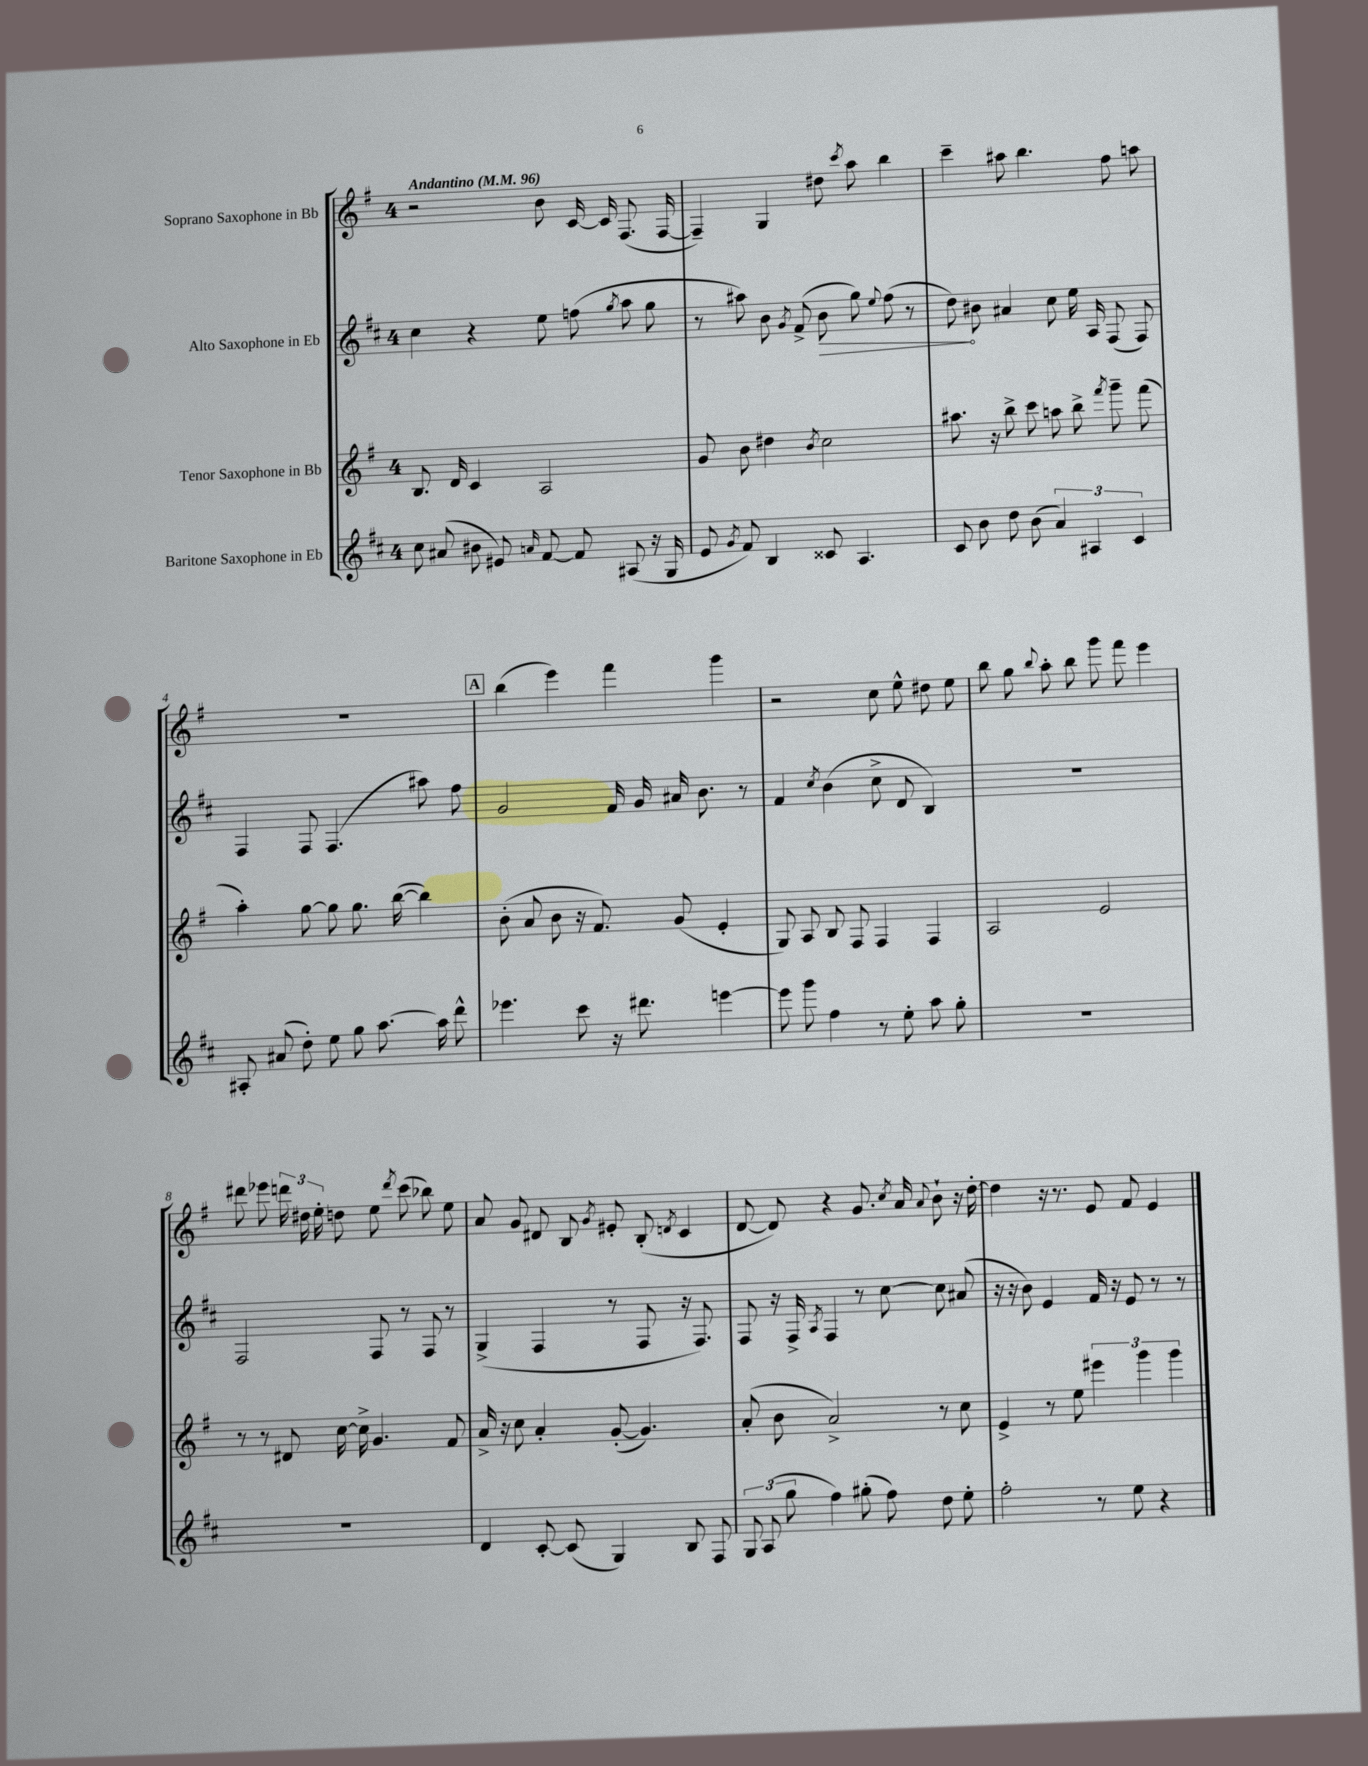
<<
\new StaffGroup <<
\new Staff = "s0" \with { instrumentName = "Soprano Saxophone in Bb" } {
    \clef treble \key g \major \once \override Staff.TimeSignature.style = #'single-digit \time 4/4 \tempo "Andantino" 4 = 96
    \autoBeamOff r2 b'8 c'16~ c'16 fis8.( fis16~ |
    fis4--) g4 dis''8 \acciaccatura { c'''8 } a''8 b''4 |
    c'''4-- ais''8 b''4. fis''8 a''8 |
    R1 |
    \mark \markup { \box "A" } b''4( e'''4) fis'''4 g'''4 |
    r2 c''8 e''8-^ dis''8 e''8 |
    b''8 g''8 \appoggiatura { b''8 } a''8-. b''8 g'''8 fis'''8 e'''4 |
    dis'''8 ees'''8 \tuplet 3/2 { d'''16 dis''16 e''16-. } d''8 e''8 \acciaccatura { d'''8 } c'''8( bes''8) e''8 |
    a'8 g'8 dis'8 b8 \acciaccatura { g'8 } eis'8-. b8-.( \acciaccatura { d'8 } c'4 |
    d'8~ d'8) r4 g'8. \acciaccatura { c''8 } a'16 \appoggiatura { a'8 } b'8-! r16 d''16~-. |
    d''4 r16 r8. e'8 fis'8 e'4 \bar "|." |
}
\new Staff = "s1" \with { instrumentName = "Alto Saxophone in Eb" } {
    \clef treble \key d \major \once \override Staff.TimeSignature.style = #'single-digit \time 4/4
    \autoBeamOff cis''4 r4 e''8 f''8( \acciaccatura { g''8 } a''8 g''8 |
    r8 ais''8) b'8 \acciaccatura { g'8 } fis'8->( \once \override Hairpin.circled-tip = ##t b'8\> g''8) \appoggiatura { e''8 } fis''8( r8 |
    d''8\!) bis'8 ais'4 cis''8 e''16 a16 fis8( fis8) |
    fis4 fis8 fis4.( ais''8) fis''8 |
    \mark \markup { \box "A" } g'2 fis'16 g'16 ais'16 b'8. r8 |
    fis'4 \acciaccatura { cis''8 } b'4( cis''8-> d'8 b4) |
    R1 |
    fis2 fis8 r8 fis8 r8 |
    g4->( fis4 r8 fis8 r16 fis8.) |
    fis8 r16 fis16-> \acciaccatura { a8 } fis4 r8 cis''8~ cis''8 ais'8( |
    r16 r16 b'8) e'4 fis'16 r16 e'8 r8 r8 \bar "|." |
}
\new Staff = "s2" \with { instrumentName = "Tenor Saxophone in Bb" } {
    \clef treble \key g \major \once \override Staff.TimeSignature.style = #'single-digit \time 4/4
    \autoBeamOff b8. d'16 c'4 a2 |
    g'8 b'8 dis''4 \acciaccatura { b'8 } c''2 |
    ais''8. r16 b''8-> c'''8 a''8 b''8-> \acciaccatura { fis'''8 } g'''8-- fis'''8( |
    a''4-.) g''8~ g''8 g''8. b''16~( b''4) |
    \mark \markup { \box "A" } b'8-.( a'8 b'8 r16 fis'8.) g'8( e'4-. |
    g8) a8 b8 fis8 fis4 fis4 |
    a2 e'2 |
    r8 r8 dis'8 c''16~ c''16-> g'4. fis'8 |
    a'16-> r16 c''8 a'4-. g'8~-.( g'4.) |
    a'8-.( b'8 a'2->) r8 c''8 |
    e'4-> r8 e''8 \tuplet 3/2 { eis'''4 g'''4 g'''4 } \bar "|." |
}
\new Staff = "s3" \with { instrumentName = "Baritone Saxophone in Eb" } {
    \clef treble \key d \major \once \override Staff.TimeSignature.style = #'single-digit \time 4/4
    \autoBeamOff cis''8 ais'8( bis'8 eis'8) \grace { a'16 } fis'8~ fis'8 ais8( r16 g16 |
    e'8 \acciaccatura { g'8 } fis'8) b4 cisis'8 a4. |
    cis'8 b'8 d''8 b'8( \tuplet 3/2 { a'4) ais4 cis'4 } |
    ais8-. ais'8( d''8-.) e''8 g''8 a''8.~ a''16 d'''8-^ |
    \mark \markup { \box "A" } ees'''4. cis'''8 r16 dis'''8. e'''4~ |
    e'''8 g'''8 fis''4 r8 e''8-. a''8 g''8-. |
    R1 |
    R1 |
    d'4 cis'8~-. cis'8( g4) b8 fis8 |
    \tuplet 3/2 { g8 a8( g''8 } fis''4) gis''8-.( fis''8) d''8 e''8-. |
    fis''2-. r8 e''8 r4 \bar "|." |
}
>>
>>
